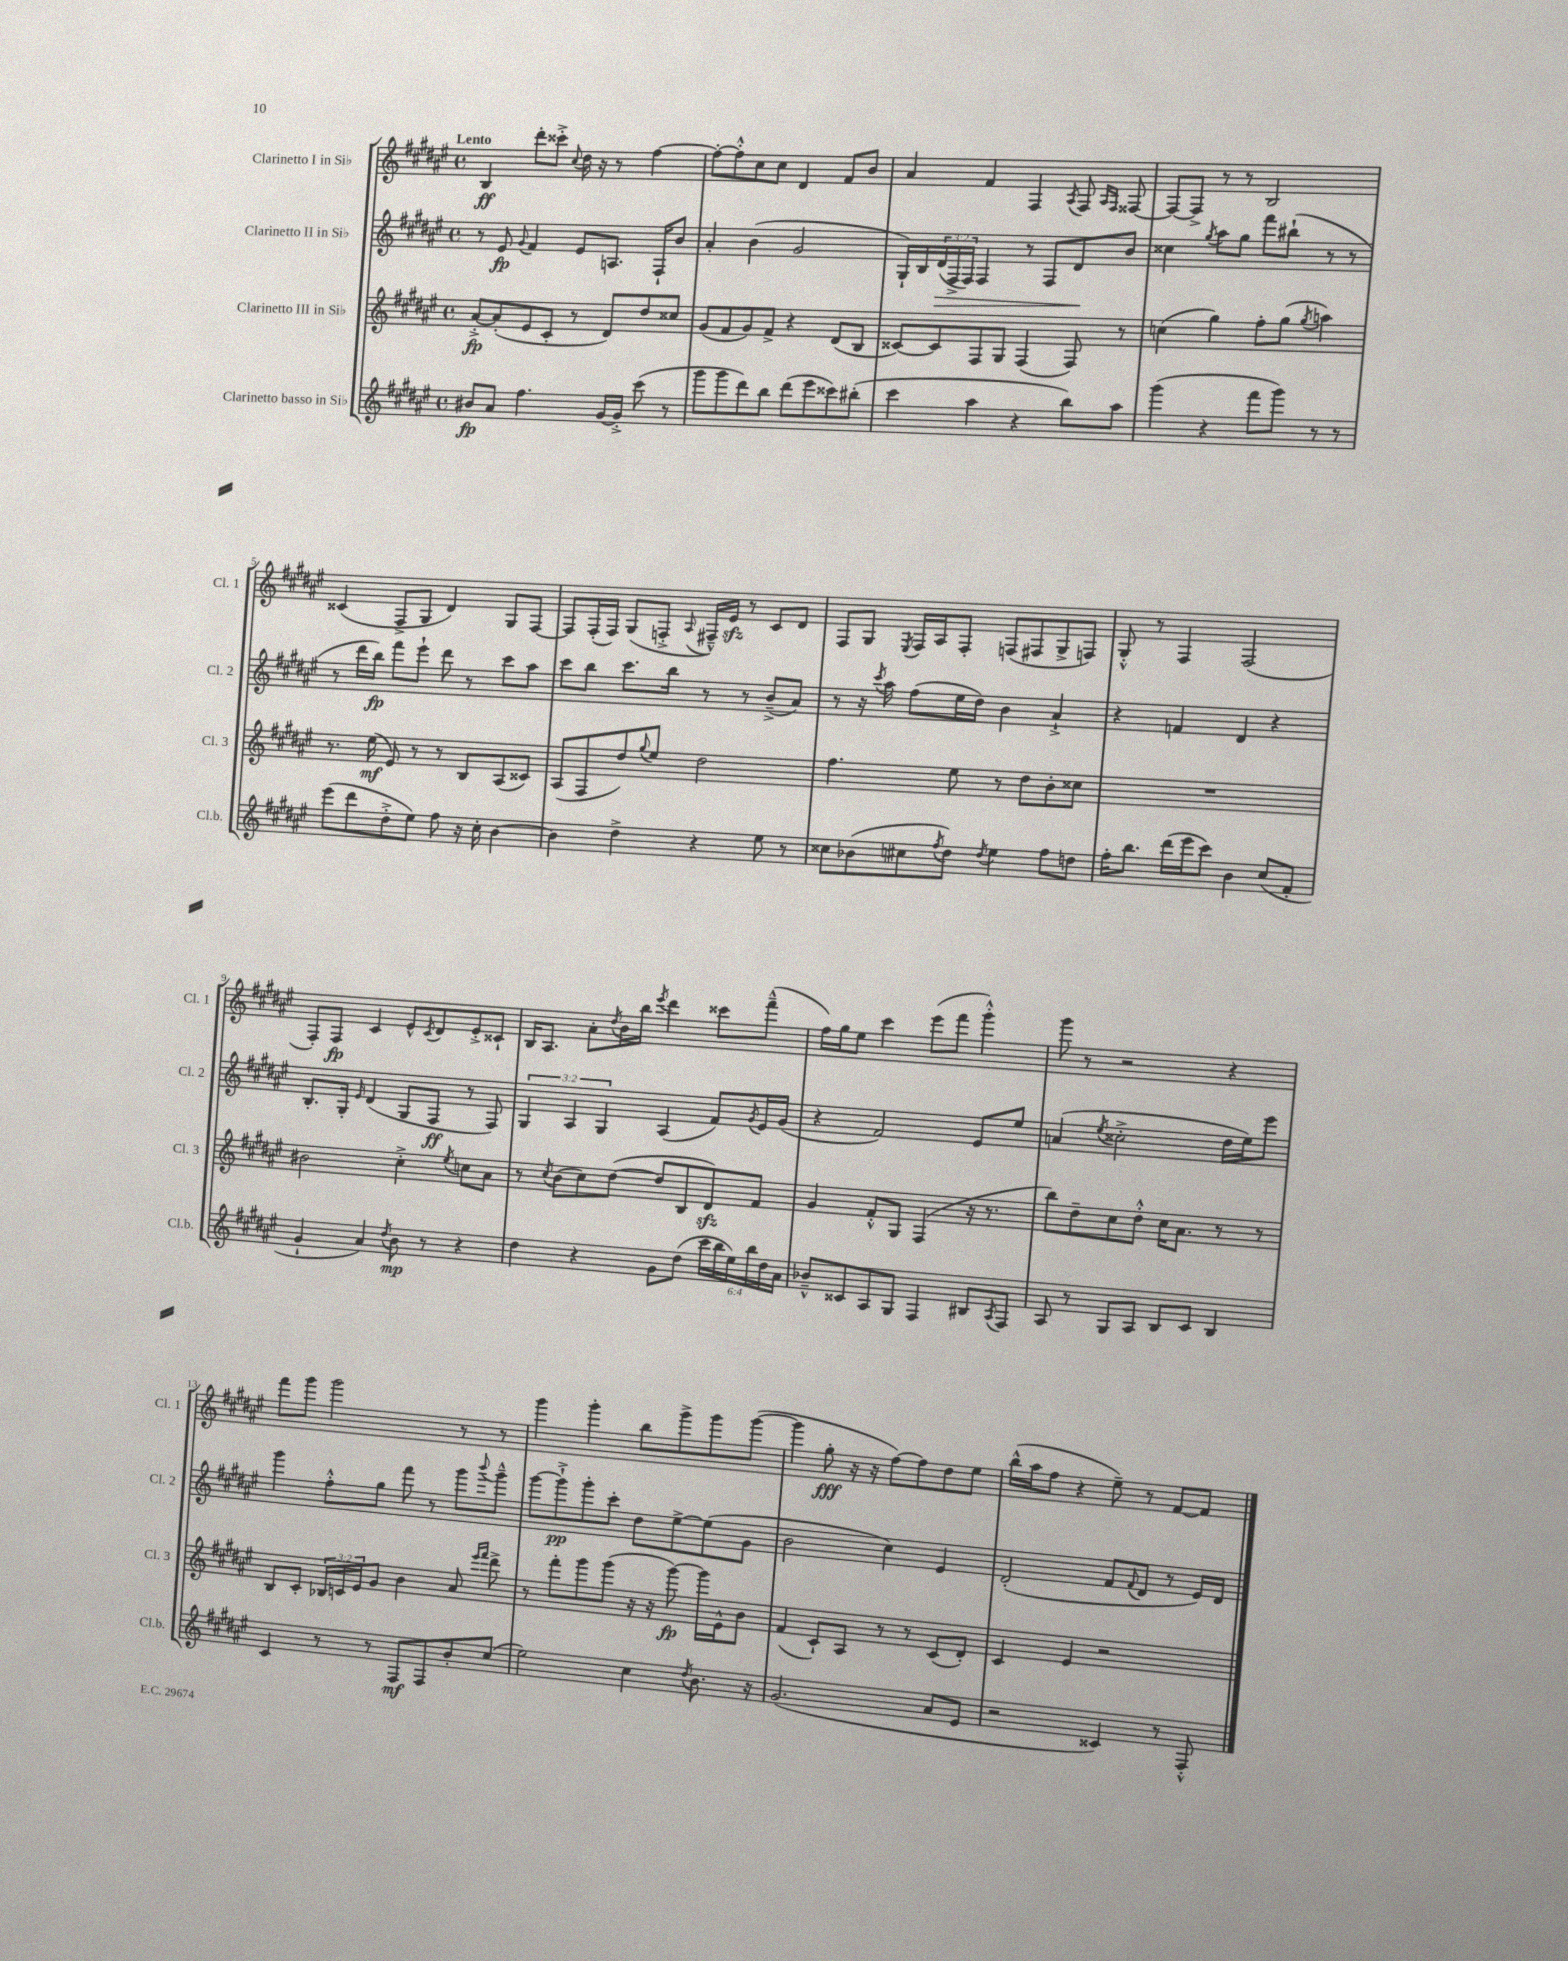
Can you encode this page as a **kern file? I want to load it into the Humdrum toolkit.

**kern	**kern	**kern	**kern
*staff4	*staff3	*staff2	*staff1
*clefG2	*clefG2	*clefG2	*clefG2
*k[f#c#g#d#a#e#]	*k[f#c#g#d#a#e#]	*k[f#c#g#d#a#e#]	*k[f#c#g#d#a#e#]
*M4/4	*M4/4	*M4/4	*M4/4
*met(c)	*met(c)	*met(c)	*met(c)
8b#/L	[8a#'^/L	8r	4B/
8a#/J	(8a#'/]	8e#/	.
.	.	8qqg#/	.
4.ff#\	8e#/	4f#/	8ddd#'\L
.	8c#'/J	.	8ccc##'^\J
.	.	.	8qqcc#/
.	8r	8e#/L	16dd#\
.	.	.	16r
[16g#/LL	8d#/L)	8.A/J	8r
16g#'^/]JJ	.	.	.
(8ccc#\	8dd#/	.	[4ff#\
.	.	16F#`/LK	.
8r	8cc##/J	8b/J	.
=	=	=	=
8ggg#\L	(8g#/L	4a#'/	8ff#'\_L
8ggg#\	8f#/	.	8ff#'^^\]
8ddd#\)	8g#/)	(4b\	8cc#\
8bb\J	8f#^/J	.	8cc#\J
(8ddd#\L	4r	2g#/	4d#/
8eee#\	.	.	.
8ccc##\)	(8d#/L	.	8f#/L
(8bb#'\J	8B/J	.	8b/J
=	=	=	=
4ccc#\	[8c##/L)	16G#`/LL)	4a#/
.	.	16B/	.
.	8c##/]	(24d#/	.
.	.	24F#^/	.
.	.	24F#/JJ)	.
4aa#\	8F#/	4F#/	4f#/
.	8G#/J	.	.
4r	(4F#/	8r	4F#/
.	.	8F#/L	.
.	.	.	8qA#/
8bb\L)	8F#/)	8d#/	8F#/
.	.	.	16qqA#/LL
.	.	.	16qqF#/JJ
8aa#\J	8r	8b/J	[8F##/
=	=	=	=
(4ggg#\	(4cc\	4cc##\	8F##/_L
.	.	.	8F##^/]J
.	.	8qgg#/	.
4r	4gg#\)	8aa#\L	8r
.	.	8gg#\J	8r
8fff#\L	8ff#'\L	8fff#\L	2B/
8ggg#\J)	(8gg#\J	(8bb#`\J	.
.	8qgg#/	.	.
8r	4aa\)	8r	.
8r	.	8r	.
=	=	=	=
(8eee#\L	8.r	8r	(4c##/
8ddd#\	.	16ddd#\LL	.
.	(16ee#\	16bb\JJ)	.
8dd#'^\	8e#/)	8fff#\L	8F#^/L
8ee#\J)	8r	8eee#`\J	8G#/J
8ff#\	8r	8ddd#\	4d#/)
16r	8B/L	8r	.
16cc#'\	.	.	.
[4b\	(8A#/	8ccc#\L	8G#/L
.	8c##/J)	8aa#\J	[8F#/J
=	=	=	=
4b\]	(8A#/L	8ccc#\L	8F#/]L
.	8F#/	8bb\J	(16F#'/L
.	.	.	16F#/JJ)
4dd#^\	8dd#/)	8.ccc#\L	(8G#/L
.	8qqgg#/	.	.
.	8ee#/J	.	8F'^/J
.	.	16bb\Jk	.
.	.	.	8qqA#/
4r	2dd#\	8r	16F#~^^/LL)
.	.	.	16e#/JJ
.	.	8r	8r
8ee#\	.	(8b~^/L	8c#/L
8r	.	8a#/J)	8d#/J
=	=	=	=
8cc##\L	4.ff#\	8r	8F#/L
(8b-\	.	16r	8G#/J
.	.	8qccc#/	.
.	.	16aa#\	.
.	.	.	8qE#/
8cc#\	.	(8ff#\L	16F#/LL
.	.	.	16A#/J
8qff#/	.	.	.
8dd#\J)	8ee#\	16ee#\L	8F#'/J
.	.	16dd#\JJ)	.
8qdd#/	.	.	.
4ee#\	8r	4b\	(8F/L
.	8dd#\L	.	8F#/
8ff#\L	8b'\	4a#`^/	8G#^/
8dd\J	8cc##\J	.	8F/J)
=	=	=	=
16ff#'\LK	1r	4r	8G#'^^/
8.bb\J	.	.	.
.	.	.	8r
(16ddd#\LL	.	4f/	4F#/
16eee#\J	.	.	.
8ccc#\J)	.	.	.
4b\	.	4d#/	(2F#/
(8cc#/L	.	4r	.
8f#'/J	.	.	.
=	=	=	=
4g#`/	2b#\	8.B'/L	8F#'/L)
.	.	.	8F#/J
.	.	16G#'/Jk	.
.	.	16qqe#/	.
4a#/)	.	(4d#/	4c#/
8qdd#/	.	.	.
8b\	4cc#'^\	8G#/L	8e#^^/L
.	.	.	8qc#/
8r	.	8F#/J	8d#/
.	8qee#/	.	.
4r	8cc\L	8r	8e#'^/
.	8a#\J	8F#/)	8c##`/J
=	=	=	=
4dd#\	8r	6G#/	16B/LK
.	.	.	8.A#/J
.	8qcc#/	.	.
.	(8b\L	.	.
.	.	6A#/	.
4r	8cc#\)	.	8a#'\L
.	.	6G#/	.
.	.	.	8qdd#/
.	([8dd#\J	.	16b\L
.	.	.	16bb\JJ
.	.	.	8qeee#/
8g#\L	8dd#/]L	(4A#/	4ddd#\
(8dd#\J	8B/	.	.
24ccc#\LL	8d#/)	8f#/L)	8ccc##\L
24bb\	.	.	.
24ee#\)	.	.	.
.	.	8qg#/	.
24bb\	8f#/J	16e#/L	(8fff#~^^\J
24dd#\	.	.	.
.	.	(16g#/JJ	.
24a#\JJ	.	.	.
=	=	=	=
8b-~^^/L	4g#/	4r	16ff#\LL)
.	.	.	16gg#\J
8c##/	.	.	8ee#\J
8A#/	8f#'^^/L	2f#/)	4ccc#\
8G#/J	8G#/J	.	.
4F#/	(4F#/	.	(8eee#\L
.	.	.	8fff#\J
8B#/L	16r	8e#/L	4ggg#'^^\)
.	8.r	.	.
8qA#/	.	.	.
8F#/J	.	8ee#/J	.
=	=	=	=
8A#/	8bb\L)	(4a/	8ggg#\
8r	8dd#~\	.	8r
.	.	8qee#/	.
8G#/L	8cc#\	2cc##'^\	2r
8A#/J	8dd#'^^\J	.	.
8B/L	16cc#\LK	.	.
.	8.a#\J	.	.
8c#/J	.	.	.
4B/	8r	16dd#\LL	4r
.	.	16ee#\J)	.
.	8r	8eee#\J	.
=	=	=	=
4c#/	8B/L	4ggg#\	8fff#\L
.	8c#'/J	.	8ggg#\J
8r	24B-/LL	8ff#'^^\L	2ggg#\
.	24c/	.	.
.	24e#/J	.	.
8r	8g#/J	8gg#\J	.
8F#/L	4b\	8fff#\	.
8F#/	.	8r	.
8b'/	8a#/	8ggg#\L	8r
.	16qqeee#/LL	.	.
.	16qqfff#/JJ	8qqbbb/	.
(8cc#/J	8ddd#^\	8ggg#~^^\J	8r
=	=	=	=
2ee#\)	8r	[8ggg#\L	4ggg#\
.	8fff#'\L	8ggg#`^\]	.
.	8ggg#\	8ggg#'\	4ggg#'\
.	(8ggg#\J	8ccc#'\J	.
4cc#\	16r	8dd#\L	8bb\L
.	16r	.	.
.	[8ggg#\)	[8ee#^\	8ggg#^\
8qdd#/	.	.	.
8.b\	16ggg#\]LL	(8ee#\]	8ggg#\
.	16e#^^\J	.	.
.	8b\J	8g#\J	([8ggg#\J
16r	.	.	.
=	=	=	=
(2.g#/	(4f#/	2b\	4ggg#\]
.	8c#`/L)	.	8gg#'\
.	8A#/J	.	16r
.	.	.	16r
.	8r	4cc#\)	[8ff#\L)
.	8r	.	8ff#\]
8a#/L	(8c#/L	4e#/	8dd#\
8e#/J	8d#'/J)	.	8ee#\J
=	=	=	=
2r	4c#/	(2d#'/	(16bb^^\LL
.	.	.	16aa#\J
.	.	.	8ff#\J
.	4e#/	.	4r
4c##/)	2r	8f#/L	8ee#~\)
.	.	8qqf#/	.
.	.	8d#/J	8r
8r	.	8r	[8f#/L
8F#'^^/	.	16e#/LL)	8f#/]J
.	.	16d#/JJ	.
==	==	==	==
*-	*-	*-	*-
